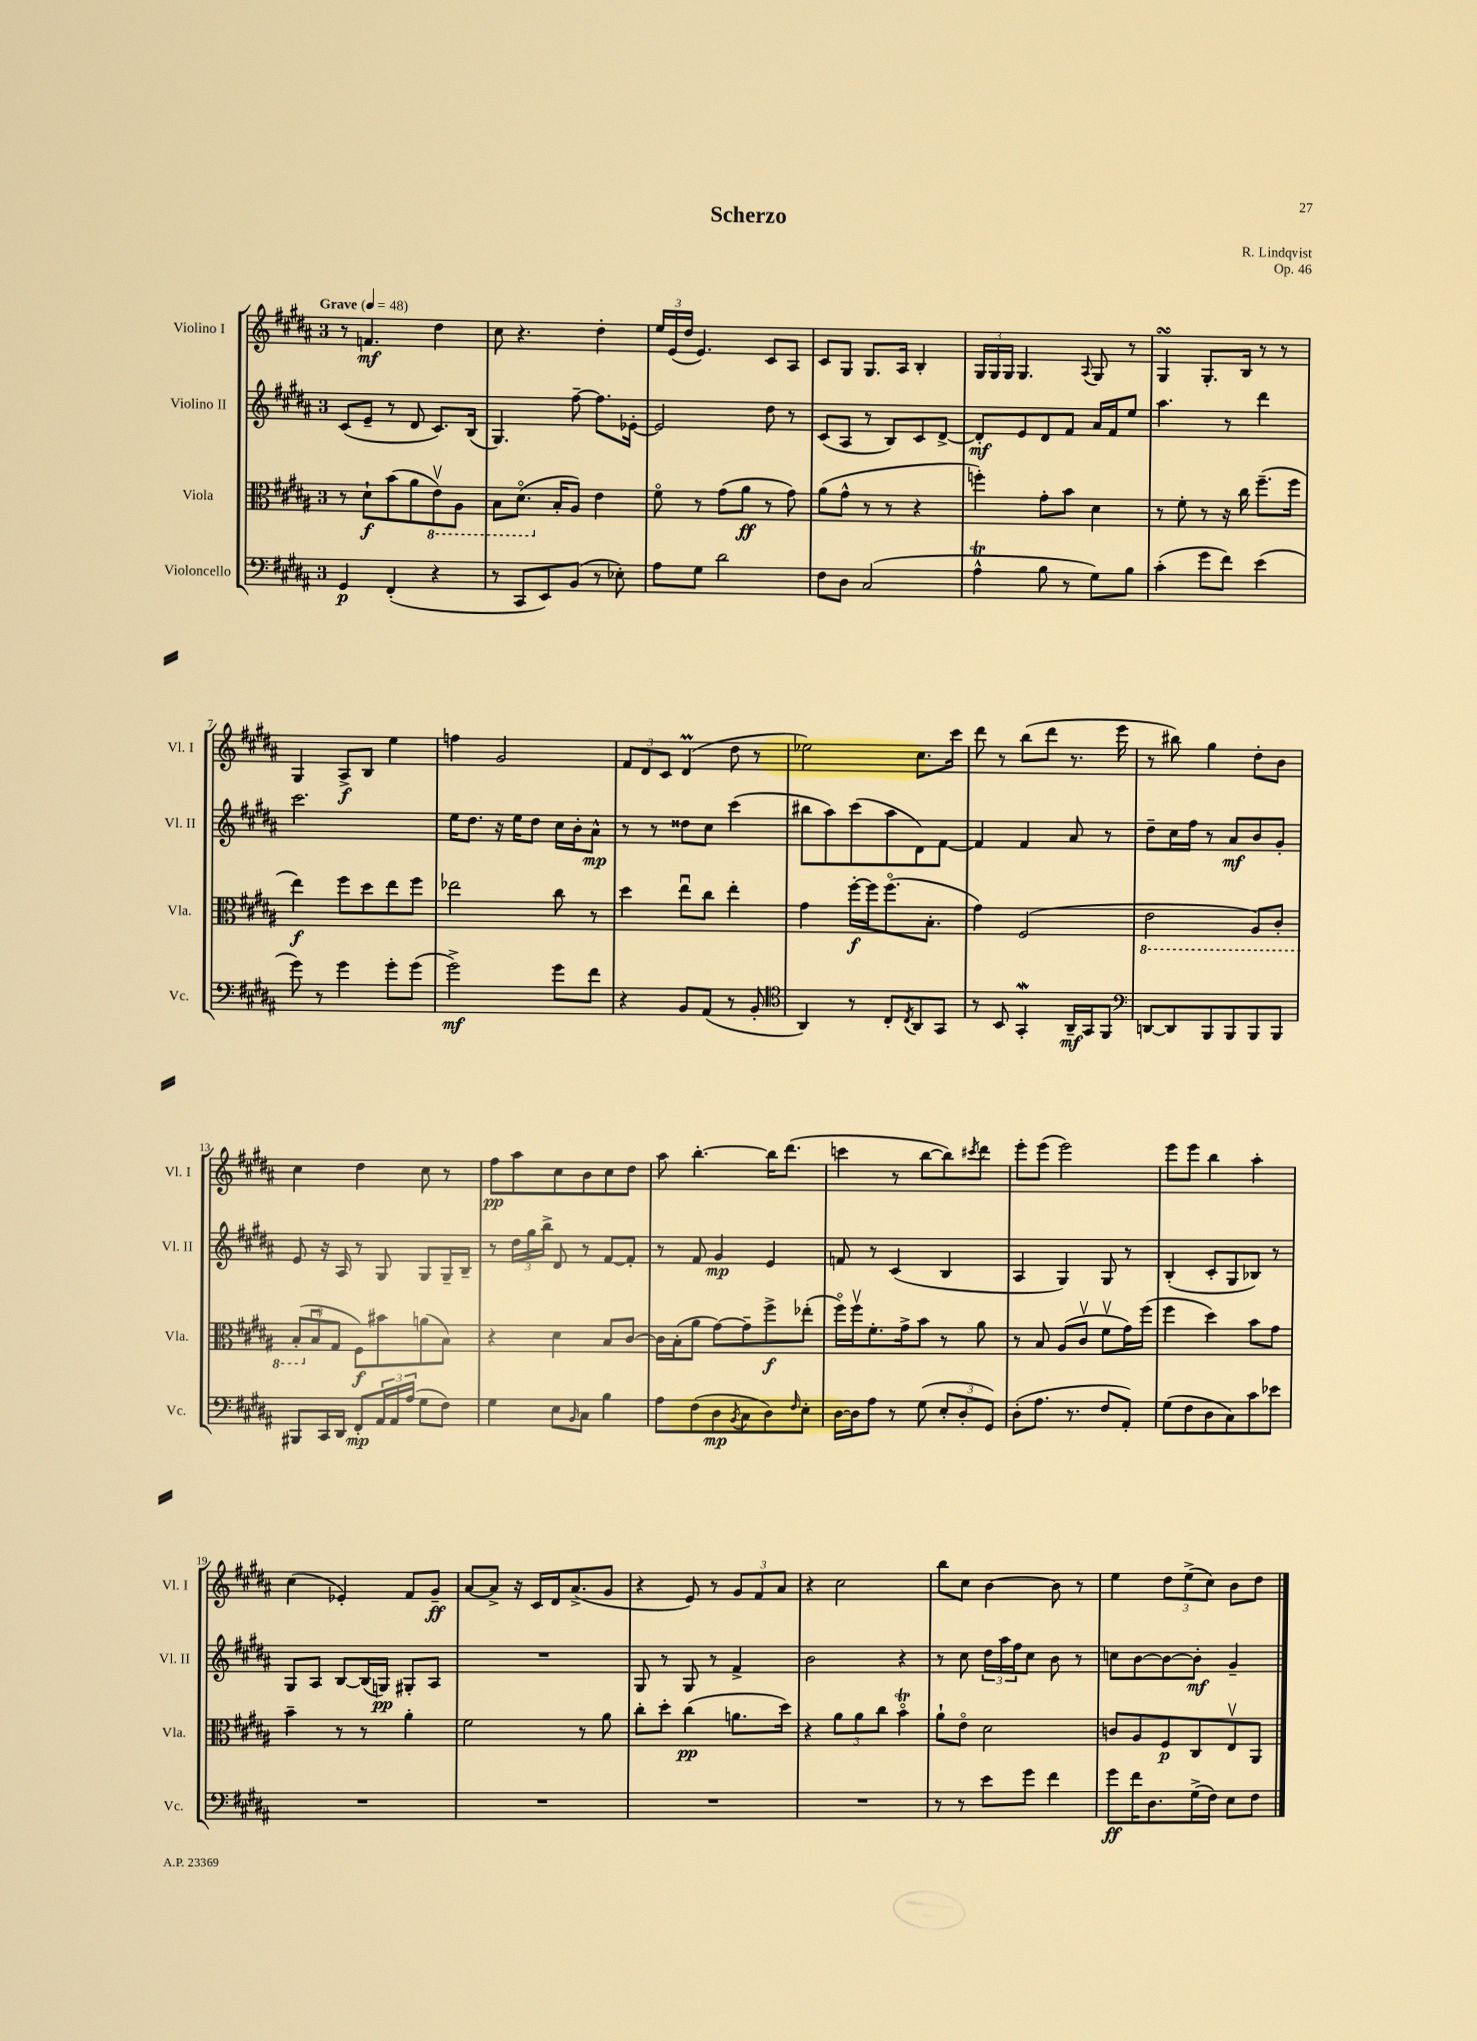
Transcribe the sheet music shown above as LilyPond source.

\header { title = "Scherzo" composer = "R. Lindqvist" opus = "Op. 46" }
<<
\new StaffGroup <<
\new Staff = "s0" \with { instrumentName = "Violino I" shortInstrumentName = "Vl. I" } {
    \clef treble \key b \major \once \override Staff.TimeSignature.style = #'single-digit \time 3/4 \tempo "Grave" 4 = 48
    r8 f'4.\mf dis''4 |
    cis''8 r4. dis''4-. |
    \tuplet 3/2 { e''16 e'16( dis''16 } e'4.) cis'8 ais8 |
    cis'8 gis8 gis8. ais16 b4-. |
    \tuplet 3/2 { gis16 gis16 gis16 } gis4. \appoggiatura { ais8 } gis8 r8 |
    gis4\turn gis8.-. b16 r8 r8 |
    gis4 ais8->\f b8 e''4 |
    f''4 gis'2 |
    \tuplet 3/2 { fis'8 dis'8 cis'8 } dis'4\prall( dis''8 r8 |
    ees''2) cis''8. cis'''16 |
    dis'''8 r8 b''8( dis'''8 r8. e'''16 |
    r8 bis''8) gis''4 dis''8-. b'8 |
    cis''4 dis''4 cis''8 r8 |
    fis''8\pp ais''8 cis''8 b'8 cis''8 dis''8 |
    ais''8 b''4.~-. b''16 dis'''8.( |
    c'''4 r8 b''8~ b''8) \acciaccatura { cis'''8 } dis'''8 |
    e'''8-. e'''8( e'''2) |
    e'''8 e'''8 b''4 ais''4-. |
    cis''4( ees'4-.) fis'8 gis'8--\ff |
    ais'8~ ais'8-> r16 cis'16 dis'16 ais'8.->( gis'8 |
    r4 e'8) r8 \tuplet 3/2 { gis'8 fis'8 ais'8 } |
    r4 cis''2 |
    b''8 cis''8 b'4~ b'8 r8 |
    e''4 \tuplet 3/2 { dis''8 e''8->( cis''8) } b'8 dis''8 \bar "|." |
}
\new Staff = "s1" \with { instrumentName = "Violino II" shortInstrumentName = "Vl. II" } {
    \clef treble \key b \major \once \override Staff.TimeSignature.style = #'single-digit \time 3/4
    cis'8( e'8-- r8 dis'8 cis'8.) b16( |
    gis4.) fis''8~-- fis''8. ees'16~-. |
    ees'2 dis''8 r8 |
    cis'8( ais8 r8 b8) cis'8 dis'8~-> |
    dis'8-.\mf e'8 dis'8 fis'8 ais'16 fis'16 e''8 |
    ais''4. r8 dis'''4 |
    cis'''2. |
    e''16 dis''8. r16 e''16 dis''8 cis''16 b'16-. ais'8-^\mp |
    r8 r8 disis''8 cis''8 cis'''4( |
    bis''8 ais''8) cis'''8( ais''8 dis'8) fis'8~ |
    fis'4 fis'4 ais'8 r8 |
    dis''8-- cis''16 fis''16 r8 ais'8\mf b'8 gis'8-. |
    e'8 r16 ais16 r8 gis8 gis8 gis16-- b16-- |
    r8 \tuplet 3/2 { dis''16 gis''16 b''16-> } dis'8 r8 fis'8~ fis'8-. |
    r8 fis'8 gis'4\mp e'4 |
    f'8 r8 cis'4( b4 |
    ais4 gis4) gis8 r8 |
    b4-.( cis'8-. gis8 bes8) r8 |
    gis8 ais8 b8~ b16( g16\pp) gis8-. ais8 |
    R2. |
    gis8 r8 gis8 r8 fis'4-> |
    b'2 r4 |
    r8 cis''8 \tuplet 3/2 { dis''16 ais''16 fis''16 } cis''8 b'8 r8 |
    c''8 b'8~ b'8~ b'8-.\mf gis'4-- \bar "|." |
}
\new Staff = "s2" \with { instrumentName = "Viola" shortInstrumentName = "Vla." } {
    \clef alto \key b \major \once \override Staff.TimeSignature.style = #'single-digit \time 3/4
    r8 dis'8-!\f b'8( ais'8 \ottava #-1 e8\upbow) ais,8 |
    b,8 dis8.\flageolet( \ottava #0 b16-. ais8) e'4 |
    fis'8\flageolet r8 gis'8( ais'8\ff r8 gis'8) |
    ais'8( gis'8-^ r8 r8 r4 |
    f''4-.) gis'8-. b'8 dis'4 |
    r8 fis'8-. r8 r16 cis''16 fis''8.--( fis''16 |
    e''4\f) fis''8 dis''8 e''8 fis''8 |
    ees''2 cis''8 r8 |
    dis''4 e''8\downbow cis''8 e''4-. |
    gis'4 fis''16~-.\f fis''16 fis''8.\flageolet( b8.-. |
    gis'4) fis2( |
    \ottava #-1 e2 ais,8) cis8-. |
    \tuplet 3/2 { b,8-.( \ottava #0 b8\downbow gis8 } fis8\f) bis'8 a'8( b8) |
    r4 dis'4 b8 cis'8~ |
    cis'16 b16-.( ais'8 gis'8~) gis'8-- fis''8->\f ees''8-.( |
    fis''16\flageolet) fis''16\upbow fis'8.-. gis'16-> b'8 r8 ais'8 |
    r8 b8 ais8( cis'8\upbow fis'8\upbow gis'16) fis''16( |
    fis''4 dis''4) b'8 gis'8 |
    b'4-- r8 r8 ais'4-. |
    fis'2 r8 ais'8 |
    cis''8-. dis''8-. cis''4\pp( a'8. dis''16) |
    r4 \tuplet 3/2 { ais'8 ais'8 cis''8 } b'4\flageolet\trill |
    ais'8-! e'8\flageolet dis'2 |
    c'8 ais8 fis8\p cis8 e8\upbow ais,8 \bar "|." |
}
\new Staff = "s3" \with { instrumentName = "Violoncello" shortInstrumentName = "Vc." } {
    \clef bass \key b \major \once \override Staff.TimeSignature.style = #'single-digit \time 3/4
    gis,4\p fis,4-.( r4 |
    r8 cis,8 e,8) b,8( r8 ees8-.) |
    ais8 gis8 dis'2 |
    fis8 dis8 cis2( |
    ais4-^\trill b8 r8 gis8) b8 |
    cis'4-.( gis'8 fis'8) e'4( |
    gis'8) r8 gis'4 gis'8-. gis'8( |
    gis'2->\mf) gis'8 fis'8 |
    r4 b,8 ais,8( r8 b,8-. |
    \clef tenor ais,4) r8 cis8-. \acciaccatura { cis8 } ais,8 gis,8 |
    r8 b,8 gis,4-.\mordent ais,16--\mf gis,16 fis,8 |
    \clef bass d,8~ d,8 b,,8 b,,8 b,,8 b,,8 |
    bis,,8 cis,16 dis,16 fis,8-.\mp \tuplet 3/2 { ais,16 ais,16 ais16( } gis8 fis8) |
    gis4 e8 \grace { b,16 } cis8 b4 |
    ais8 fis8( dis8\mp \acciaccatura { b,8 } cis8 dis8) \grace { fis16 } e8-. |
    dis16~ dis16 ais8 r8 gis8( \tuplet 3/2 { e8-. dis8-. gis,8) } |
    dis8-.( ais8. r8. fis8 ais,8-.) |
    gis8( fis8 dis8 cis8) cis'8 ees'8 |
    R2. |
    R2. |
    R2. |
    R2. |
    r8 r8 e'8 gis'8 fis'4 |
    gis'8\ff fis'16 dis8. gis16->( fis16) e8 fis8 \bar "|." |
}
>>
>>
